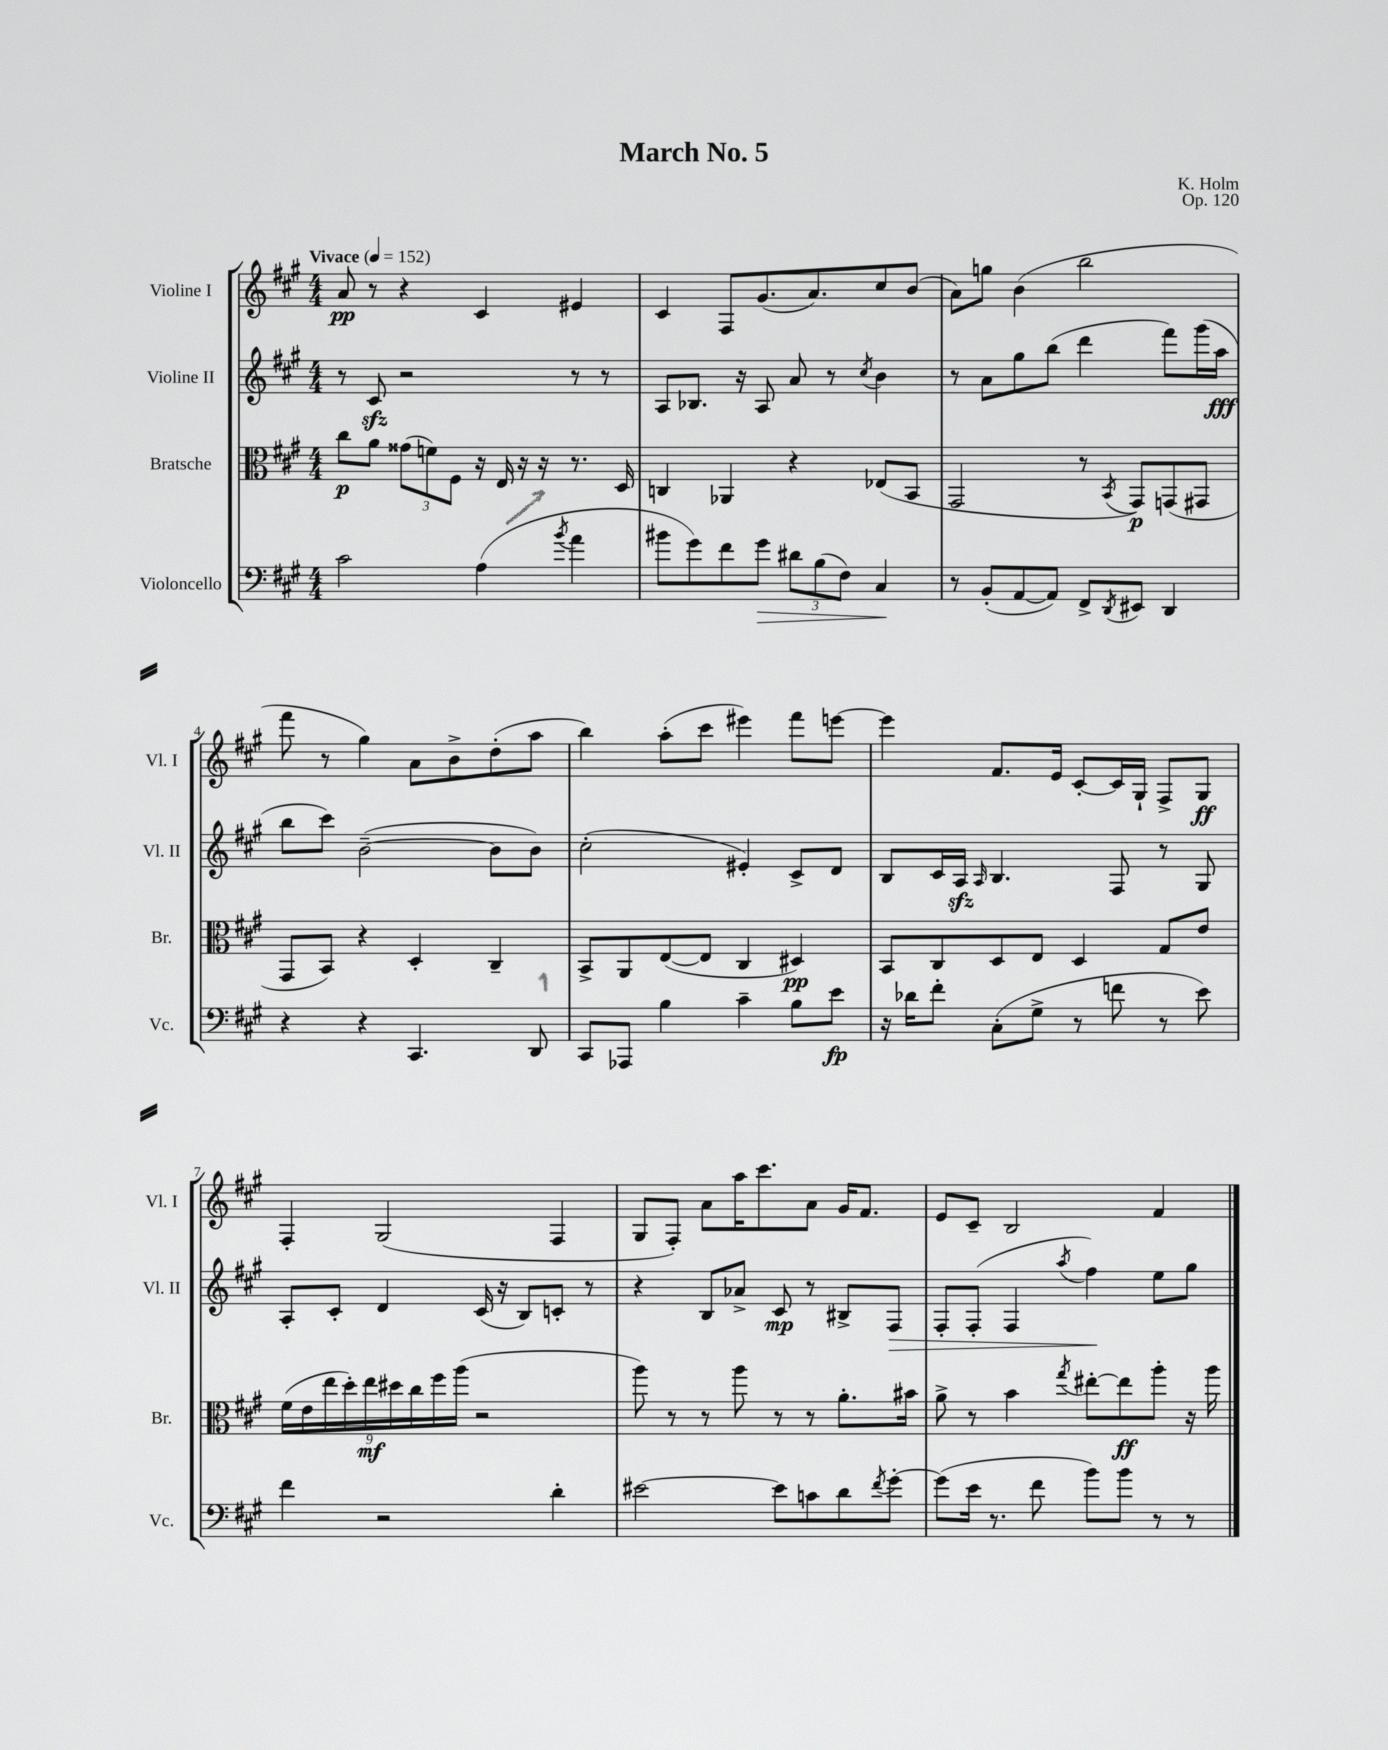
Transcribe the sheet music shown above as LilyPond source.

\header { title = "March No. 5" composer = "K. Holm" opus = "Op. 120" }
<<
\new StaffGroup <<
\new Staff = "s0" \with { instrumentName = "Violine I" shortInstrumentName = "Vl. I" } {
    \clef treble \key a \major \numericTimeSignature \time 4/4 \tempo "Vivace" 4 = 152
    a'8\pp r8 r4 cis'4 eis'4 |
    cis'4 fis8 gis'8.( a'8.) cis''8 b'8( |
    a'8) g''8 b'4( b''2 |
    fis'''8 r8 gis''4) a'8 b'8-> d''8-.( a''8 |
    b''4) a''8-.( cis'''8 eis'''4) fis'''8 e'''8~ |
    e'''4 fis'8. e'16 cis'8~-. cis'16 gis16-! fis8-> gis8\ff |
    fis4-. gis2( fis4 |
    gis8 fis8-.) a'8 a''16 cis'''8. a'8 gis'16 fis'8. |
    e'8 cis'8-- b2 fis'4 \bar "|." |
}
\new Staff = "s1" \with { instrumentName = "Violine II" shortInstrumentName = "Vl. II" } {
    \clef treble \key a \major \numericTimeSignature \time 4/4
    r8 cis'8\sfz r2 r8 r8 |
    a8 bes8. r16 a8 a'8 r8 \acciaccatura { cis''8 } b'4 |
    r8 a'8 gis''8 b''8( d'''4 fis'''8) gis'''16( a''16\fff |
    b''8 cis'''8) b'2~--( b'8 b'8) |
    cis''2-.( eis'4-.) cis'8-> d'8 |
    b8 cis'16 a16\sfz \grace { a16 } b4. fis8 r8 gis8 |
    a8-. cis'8-. d'4 cis'16( r16 b8) c'8-. r8 |
    r4 b8 aes'8-> cis'8\mp r8 bis8-> fis8\> |
    fis8-. fis8-.( fis4 \acciaccatura { a''8 } fis''4\!) e''8 gis''8 \bar "|." |
}
\new Staff = "s2" \with { instrumentName = "Bratsche" shortInstrumentName = "Br." } {
    \clef alto \key a \major \numericTimeSignature \time 4/4
    cis''8\p a'8 \tuplet 3/2 { gisis'8( f'8) fis8 } r16 e16 r16 r16 r8. d16 |
    c4 aes,4 r4 ees8( b,8 |
    gis,2 r8 \acciaccatura { b,8 } gis,8\p) g,8( gis,8 |
    gis,8 b,8) r4 d4-. cis4-- |
    b,8-> a,8 e8~( e8 cis4 dis4\pp) |
    b,8 cis8 d8 e8 d4 gis8 e'8 |
    \tuplet 9/8 { fis'16( e'16 e''16 d''16-.) e''16\mf dis''16 cis''16 fis''16 a''16( } r2 |
    a''8) r8 r8 a''8 r8 r8 a'8.-. bis'16 |
    a'8-> r8 b'4 \acciaccatura { gis''8 } eis''8~-. eis''8\ff a''8-. r16 a''16 \bar "|." |
}
\new Staff = "s3" \with { instrumentName = "Violoncello" shortInstrumentName = "Vc." } {
    \clef bass \key a \major \numericTimeSignature \time 4/4
    cis'2 a4( \acciaccatura { b'8 } a'4 |
    bis'8 gis'8) fis'8 gis'8\> \tuplet 3/2 { dis'8 b8( fis8) } cis4\! |
    r8 b,8-.( a,8~ a,8) fis,8-> \acciaccatura { d,8 } eis,8 d,4 |
    r4 r4 cis,4. d,8 |
    cis,8 aes,,8 b4 cis'4-- b8 e'8\fp |
    r16 des'16 fis'8-. cis8-.( gis8-> r8 f'8 r8 e'8) |
    fis'4 r2 d'4-. |
    eis'2~ eis'8 c'8 d'8 \acciaccatura { fis'8 } gis'8~-. |
    gis'8( e'16 r8. fis'8 b'8) b'8 r8 r8 \bar "|." |
}
>>
>>
